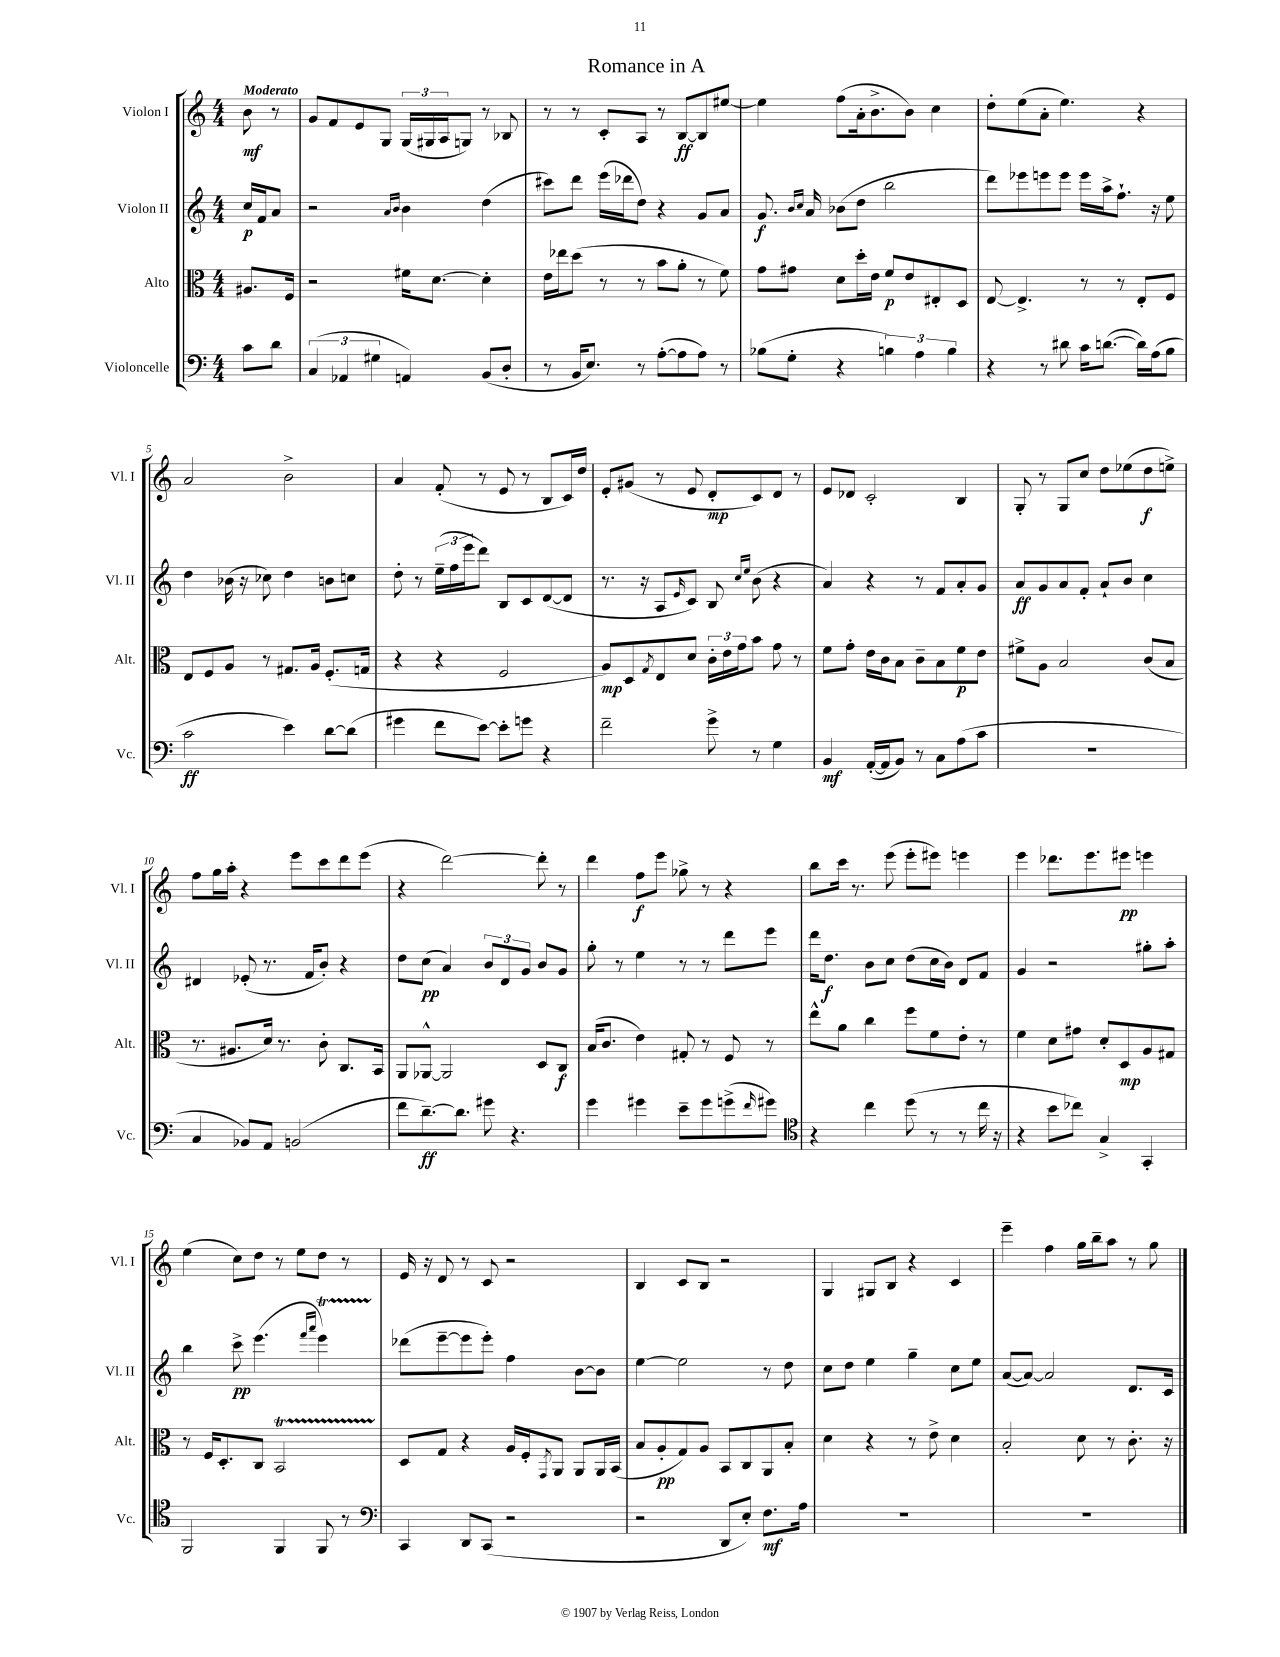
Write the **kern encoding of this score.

**kern	**dynam	**kern	**dynam	**kern	**dynam	**kern	**dynam
*part4	*part4	*part3	*part3	*part2	*part2	*part1	*part1
*staff4	*staff4	*staff3	*staff3	*staff2	*staff2	*staff1	*staff1
*I"Violoncelle	*	*I"Alto	*	*I"Violon II	*	*I"Violon I	*
*I'Vc.	*	*I'Alt.	*	*I'Vl. II	*	*I'Vl. I	*
*clefF4	*	*clefC3	*	*clefG2	*	*clefG2	*
*k[]	*	*k[]	*	*k[]	*	*k[]	*
*M4/4	*	*M4/4	*	*M4/4	*	*M4/4	*
=	=	=	=	=	=	=	=
!	!	!	!	!	!	!LO:TX:a:B:t=Moderato	!
8c\L	.	8.A#X/L	.	16cc/LL	p	8b\	mf
.	.	.	.	16f/J	.	.	.
8d\J	.	.	.	8a/J	.	8r	.
.	.	16F/Jk	.	.	.	.	.
=1	=1	=1	=1	=1	=1	=1	=1
(6C/	.	2r	.	2r	.	8g/L	.
.	.	.	.	.	.	8f/	.
6AA-X/	.	.	.	.	.	.	.
.	.	.	.	.	.	8e/	.
6G#X\	.	.	.	.	.	.	.
.	.	.	.	.	.	8G/J	.
.	.	.	.	16qqa/LL	.	.	.
.	.	.	.	16qqb/JJ	.	.	.
4AAn/)	.	16f#X\KL	.	4b\	.	(24G/LL	.
.	.	.	.	.	.	24G#X/	.
.	.	[8.d\J	.	.	.	.	.
.	.	.	.	.	.	24A/J	.
.	.	.	.	.	.	8Gn/J)	.
(8BB/L	.	4d'\]	.	(4dd\	.	8r	.
8D'/J	.	.	.	.	.	8B-X/	.
=2	=2	=2	=2	=2	=2	=2	=2
8r	.	16e\LL	.	8ccc#X\L)	.	8r	.
.	.	16ee-X\J	.	.	.	.	.
16BB/KL	.	(8dd\J	.	8ddd\J	.	8r	.
8.E/J)	.	.	.	.	.	.	.
.	.	8r	.	(16eee\LL	.	8c'/L	.
.	.	.	.	16ddd-X\J	.	.	.
8r	.	8r	.	8dd\J)	.	8A/J	.
([8A'\L	.	8b\L	.	4r	.	8r	.
8A\]	.	8a'\J	.	.	.	[8B/L	ff
8A\J)	.	8r	.	8g/L	.	8B/]	.
8r	.	8f\)	.	8a/J	.	[8ee#X/J	.
=3	=3	=3	=3	=3	=3	=3	=3
(8B-X\L	.	8g\L	.	8.g/	f	4ee#\]	.
8G'\J	.	8g#X\J	.	.	.	.	.
.	.	.	.	16qqb/LL	.	.	.
.	.	.	.	16qqcc/JJ	.	.	.
.	.	.	.	16a/	.	.	.
4r	.	8d\L	.	(8b-X\L	.	(8ff\L	.
.	.	16dd'\L	.	8dd\J	.	16a'\k	.
.	.	16e\JJ	.	.	.	8.b^\	.
6Bn\)	.	8f/L	p	2bb\	.	.	.
.	.	8e/	.	.	.	8b\J)	.
6A\	.	.	.	.	.	.	.
.	.	8E#X'/	.	.	.	4cc\	.
6B\	.	.	.	.	.	.	.
.	.	8D/J	.	.	.	.	.
=4	=4	=4	=4	=4	=4	=4	=4
4r	.	[8E/	.	8ddd\L)	.	8dd'\L	.
.	.	4.E^/]	.	8eee-X\	.	(8ee\	.
8r	.	.	.	8eeen\	.	8a'\J	.
8d#X\	.	.	.	8eee\J	.	4.ee\)	.
16c\KL	.	8r	.	16eee\LL	.	.	.
([8.dn\J	.	.	.	16aa^\J	.	.	.
.	.	8r	.	8.ff`\J	.	.	.
16d\LL])	.	8E'/L	.	.	.	4r	.
(16A\J	.	.	.	16r	.	.	.
8B\J	.	8F/J	.	8ee\	.	.	.
!!LO:LB:g=z
=5	=5	=5	=5	=5	=5	=5	=5
2c\	ff	8E/L	.	4dd\	.	2a/	.
.	.	8F/	.	.	.	.	.
.	.	8A/J	.	(16b-X\	.	.	.
.	.	.	.	16r	.	.	.
.	.	8r	.	8cc-X\)	.	.	.
4e\)	.	8.G#X/L	.	4dd\	.	2b^\	.
.	.	16A/Jk	.	.	.	.	.
[8d\L	.	(8.F'/L	.	8bn\L	.	.	.
(8d\J]	.	.	.	8ccn\J	.	.	.
.	.	16Gn/Jk	.	.	.	.	.
=6	=6	=6	=6	=6	=6	=6	=6
4g#X\	.	4r	.	8dd'\	.	4a/	.
.	.	.	.	8r	.	.	.
8f\L	.	4r	.	(24ee~\LL	.	(8f'/	.
.	.	.	.	24ff\	.	.	.
.	.	.	.	24eee\J	.	.	.
[8e\J)	.	.	.	8ddd\J)	.	8r	.
8e'\L]	.	2F/	.	8B/L	.	8e/	.
8gn\J	.	.	.	8c/	.	8r	.
4r	.	.	.	([8d/	.	8B/L	.
.	.	.	.	8d/J]	.	16c/L)	.
.	.	.	.	.	.	16dd/JJ	.
=7	=7	=7	=7	=7	=7	=7	=7
2f~\	.	8A/L)	mp	8.r	.	8e'/L	.
.	.	8D/	.	.	.	(8g#X/J	.
.	.	.	.	16r	.	.	.
.	.	8qG/	.	.	.	.	.
.	.	8E/	.	8A/L	.	8r	.
.	.	.	.	16qqe/	.	.	.
.	.	8d/J	.	8c/J)	.	8e/	.
8g^\	.	24c'\LL	.	8B/	.	8d'/L	mp
.	.	24e\	.	.	.	.	.
.	.	24g\J	.	.	.	.	.
.	.	.	.	16qqcc/LL	.	.	.
.	.	.	.	16qqee/JJ	.	.	.
8r	.	8b\J	.	(8b\	.	8c/)	.
4G\	.	8g\	.	4r	.	8d/J	.
.	.	8r	.	.	.	8r	.
=8	=8	=8	=8	=8	=8	=8	=8
4BB/	mf	8f\L	.	4a/)	.	8e/L	.
.	.	8g'\J	.	.	.	8d-X/J	.
([16AA'/LL	.	16e\LL	.	4r	.	2c'/	.
16AA/J]	.	16c\J	.	.	.	.	.
8BB/J)	.	8B\J	.	.	.	.	.
8r	.	8c~\L	.	8r	.	.	.
8C\L	.	8B\	.	8f/L	.	.	.
(8A\	.	8f\	p	8a'/	.	4B/	.
8c\J	.	8e\J	.	8g/J	.	.	.
=9	=9	=9	=9	=9	=9	=9	=9
1r	.	8f#X^\L	.	8a/L	ff	8G'/	.
.	.	8A\J	.	8g/	.	8r	.
.	.	2B/	.	8a/	.	8G/L	.
.	.	.	.	8f'/J	.	8cc/J	.
.	.	.	.	8a`/L	.	8dd\L	.
.	.	.	.	8b/J	.	(8ee-X\	.
.	.	(8c/L	.	4cc\	.	8dd\	f
.	.	8B/J	.	.	.	8een^\J)	.
!!LO:LB:g=z
=10	=10	=10	=10	=10	=10	=10	=10
4C/	.	8.r	.	4d#X/	.	8ff\L	.
.	.	.	.	.	.	16gg\L	.
.	.	8.A#X/L	.	.	.	16aa'\JJ	.
8BB-X/L)	.	.	.	(8e-X'/	.	4r	.
8AA/J	.	16d/Jk)	.	8.r	.	.	.
.	.	8.r	.	.	.	.	.
(2BBn/	.	.	.	.	.	8eee\L	.
.	.	.	.	16f/KL	.	.	.
.	.	8c'\	.	8b'/J)	.	8ccc\	.
.	.	8.C/L	.	4r	.	8ddd\	.
.	.	.	.	.	.	(8eee\J	.
.	.	16BB/Jk	.	.	.	.	.
=11	=11	=11	=11	=11	=11	=11	=11
8f\L	.	8AA/L	.	8dd\L	.	4r	.
[8.d~\)	ff	[8AA-X^^/J	.	(8cc\J	pp	.	.
.	.	2AA-/]	.	4a/)	.	[2ddd\)	.
8.d\J]	.	.	.	.	.	.	.
8g#X\	.	.	.	12b/L	.	.	.
.	.	.	.	12d/	.	.	.
4.r	.	.	.	.	.	.	.
.	.	.	.	12g/J	.	.	.
.	.	8D/L	.	8b/L	.	8ddd'\]	.
.	.	8C/J	f	8g/J	.	8r	.
=12	=12	=12	=12	=12	=12	=12	=12
4g\	.	(16B/KL	.	8gg'\	.	4ddd\	.
.	.	8.c/J	.	.	.	.	.
.	.	.	.	8r	.	.	.
4g#X\	.	4e\)	.	4ee\	.	8ff\L	f
.	.	.	.	.	.	8eee\J	.
8e~\L	.	8G#X'/	.	8r	.	8gg-X^\	.
8g#\	.	8r	.	8r	.	8r	.
(8gn^\	.	8F/	.	8ddd\L	.	4r	.
16qqf/	.	.	.	.	.	.	.
8g#X\J)	.	8r	.	8eee\J	.	.	.
=13	=13	=13	=13	=13	=13	=13	=13
*clefC4	*	*	*	*	*	*	*
4r	.	8ee^^\L	.	16ddd\KL	.	8bb\L	.
.	.	.	.	8.dd\J	f	.	.
.	.	8a\J	.	.	.	16ccc\Jk	.
.	.	.	.	.	.	8.r	.
4cc\	.	4cc\	.	8b\L	.	.	.
.	.	.	.	8cc\J	.	(8eee\	.
(8dd\	.	8ff\L	.	(8dd\L	.	8eee'\L	.
8r	.	8f\	.	16cc\L	.	8eee#X\J)	.
.	.	.	.	16b\JJ)	.	.	.
8r	.	8e'\J	.	8d/L	.	4eeen\	.
16cc\	.	8r	.	8f/J	.	.	.
16r	.	.	.	.	.	.	.
=14	=14	=14	=14	=14	=14	=14	=14
4r	.	4f\	.	4g/	.	4eee\	.
8b\L	.	8d\L	.	2r	.	8.ddd-X\L	.
8cc-X\J)	.	8g#X\J	.	.	.	.	.
.	.	.	.	.	.	8.eee\	.
4G^/	.	8d'/L	.	.	.	.	.
.	.	8D/	mp	.	.	8eee#X\J	pp
4GG'/	.	8A/	.	8gg#X'\L	.	4eeen\	.
.	.	8G#X/J	.	8aa'\J	.	.	.
!!LO:LB:g=z
=15	=15	=15	=15	=15	=15	=15	=15
2FF/	.	8r	.	4bb\	.	(4ee\	.
.	.	16F/KL	.	.	.	.	.
.	.	8.D'/	.	.	.	.	.
.	.	.	.	8ccc^\	pp	8cc\L)	.
.	.	8C/J	.	(4.eee\	.	8dd\J	.
4FF/	.	2BBt/	.	.	.	8r	.
.	.	.	.	.	.	8ee\L	.
.	.	.	.	16qqfff/LL	.	.	.
.	.	.	.	16qqaaa/JJ	.	.	.
8FF/	.	.	.	4eeet\)	.	8dd\J	.
8r	.	.	.	.	.	8r	.
=16	=16	=16	=16	=16	=16	=16	=16
*clefF4	*	*	*	*	*	*	*
4CC/	.	8D/L	.	(8ddd-X\L	.	16e/	.
.	.	.	.	.	.	16r	.
.	.	8G/J	.	[8eee~\	.	8d/	.
8DD/L	.	4r	.	8eee\]	.	8r	.
(8CC/J	.	.	.	8eee'\J)	.	8c/	.
2r	.	16A/LL	.	4ff\	.	2r	.
.	.	16F'/J	.	.	.	.	.
.	.	8qGG/	.	.	.	.	.
.	.	8AA/J	.	.	.	.	.
.	.	8AA/L	.	[8b\L	.	.	.
.	.	16AA/L	.	8b\J]	.	.	.
.	.	(16BB/JJ	.	.	.	.	.
=17	=17	=17	=17	=17	=17	=17	=17
2r	.	8B/L	.	[4ee\	.	4B/	.
.	.	8A'/	pp	.	.	.	.
.	.	8G/)	.	2ee\]	.	8c/L	.
.	.	8A/J	.	.	.	8B/J	.
8DD/L	.	8BB/L	.	.	.	2r	.
8E'/J)	.	8C/	.	.	.	.	.
8.F\L	mf	8AA/	.	8r	.	.	.
.	.	8B'/J	.	8dd\	.	.	.
16A\Jk	.	.	.	.	.	.	.
=18	=18	=18	=18	=18	=18	=18	=18
1r	.	4d\	.	8cc\L	.	4G/	.
.	.	.	.	8dd\J	.	.	.
.	.	4r	.	4ee\	.	8G#X/L	.
.	.	.	.	.	.	8B/J	.
.	.	8r	.	4gg~\	.	4r	.
.	.	8e^\	.	.	.	.	.
.	.	4d\	.	8cc\L	.	4c/	.
.	.	.	.	8ee\J	.	.	.
=19	=19	=19	=19	=19	=19	=19	=19
1r	.	2B'/	.	([8a/L	.	4eee~\	.
.	.	.	.	8a/J_)	.	.	.
.	.	.	.	2a/]	.	4ff\	.
.	.	8d\	.	.	.	16gg\LL	.
.	.	.	.	.	.	16bb~\J	.
.	.	8r	.	.	.	8aa\J	.
.	.	8.c'\	.	8.d/L	.	8r	.
.	.	.	.	.	.	8gg\	.
.	.	16r	.	16c/Jk	.	.	.
==	==	==	==	==	==	==	==
*-	*-	*-	*-	*-	*-	*-	*-
